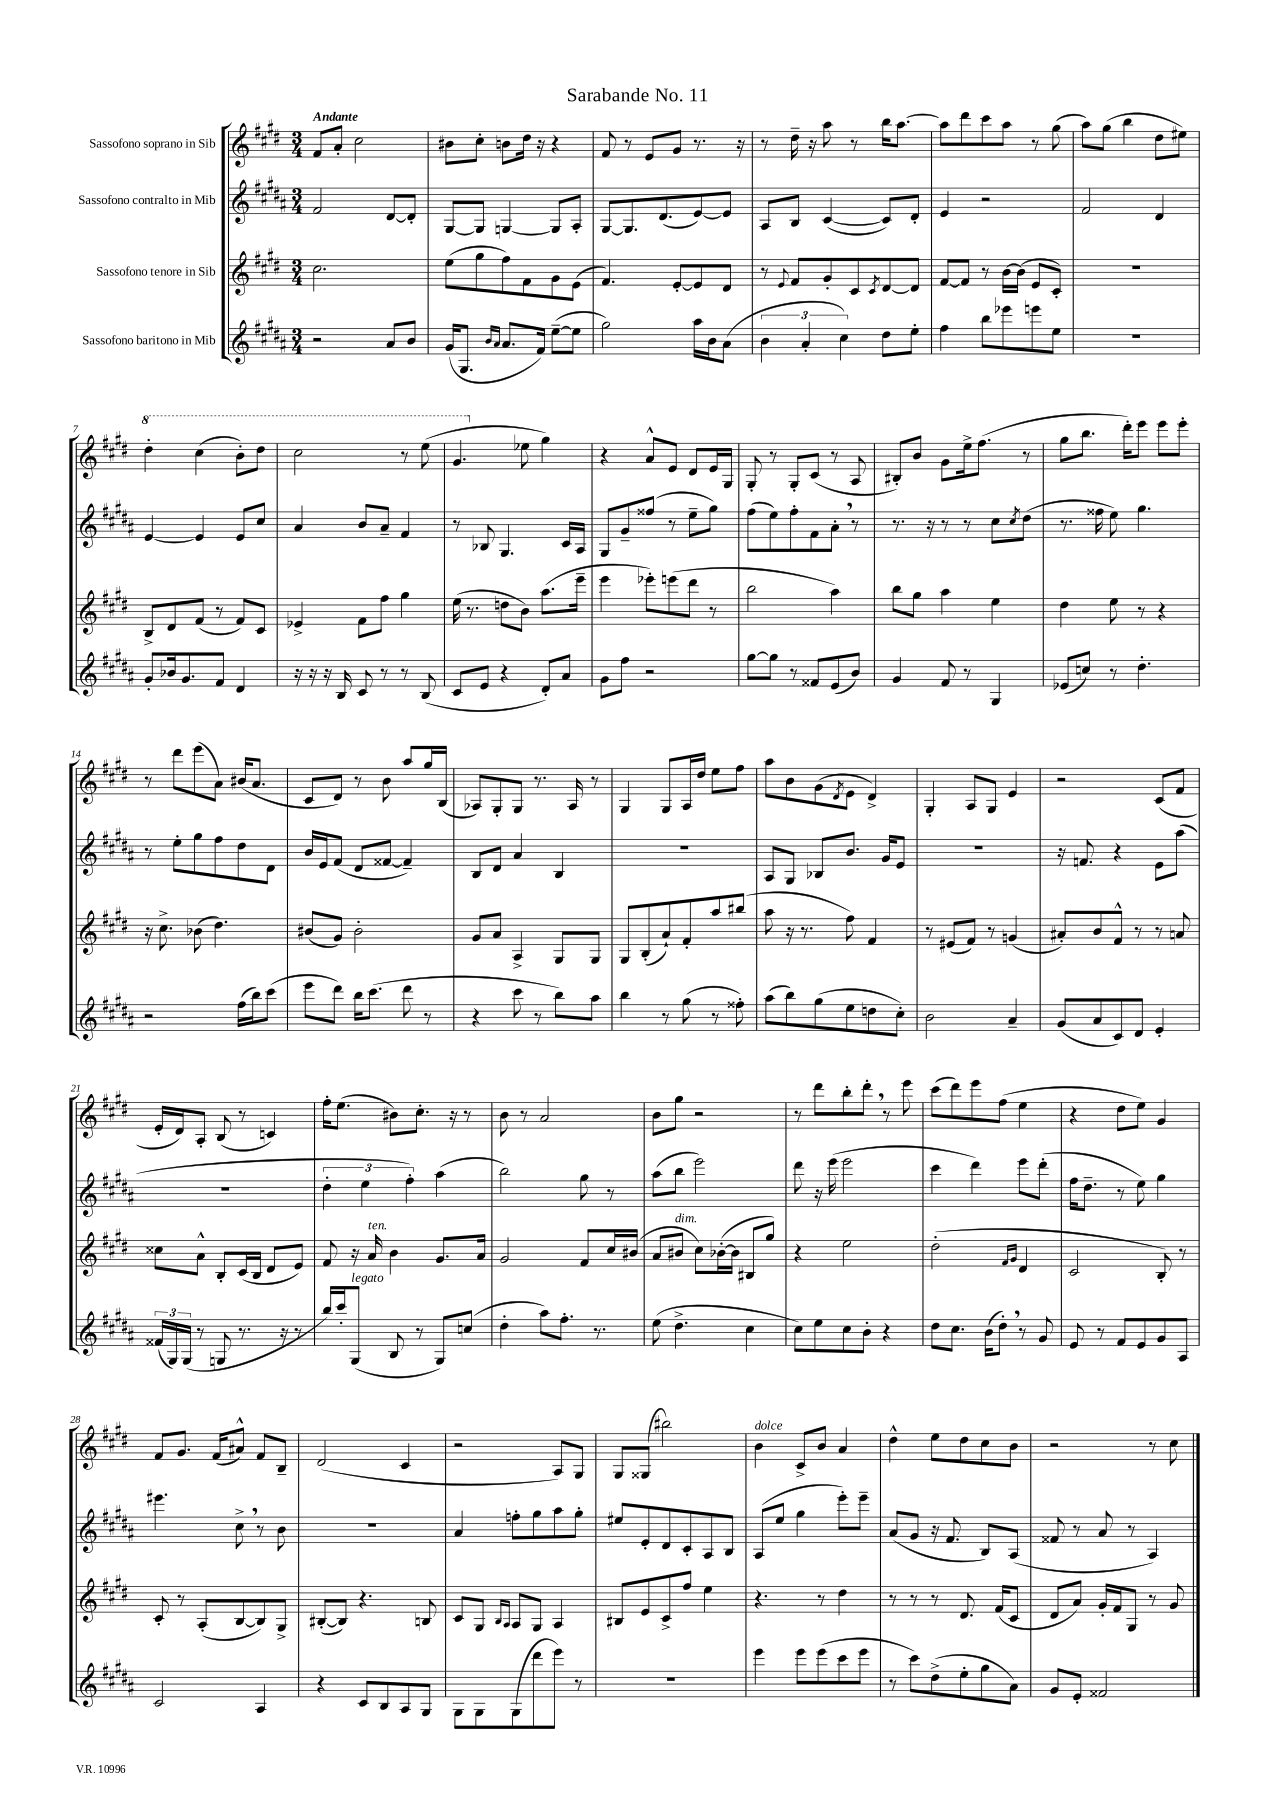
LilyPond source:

\header { title = "Sarabande No. 11" }
<<
\new StaffGroup <<
\new Staff = "s0" \with { instrumentName = "Sassofono soprano in Sib" } {
    \clef treble \key e \major \numericTimeSignature \time 3/4 \tempo "Andante"
    fis'8 a'8-. cis''2 |
    bis'8 cis''8-. b'8 dis''16 r16 r4 |
    fis'8 r8 e'8 gis'8 r8. r16 |
    r8 dis''16-- r16 a''8 r8 b''16 a''8.~ |
    a''8 dis'''8 cis'''8 a''8 r8 gis''8( |
    a''8) gis''8( b''4 dis''8 eis''8) |
    \ottava #1 dis'''4-. cis'''4( b''8-.) dis'''8 |
    cis'''2 r8 e'''8( |
    gis''4. \ottava #0 ees''8 gis''4) |
    r4 a'8-^ e'8 dis'8 e'16 gis16 |
    gis8-. r8 gis8-. cis'8( r8 a8 |
    bis8-.) b'8 gis'8 e''16-> fis''8.( r8 |
    gis''8 b''8. dis'''16-.) e'''8 e'''8 e'''8-. |
    r8 dis'''8 e'''8( a'8) bis'16( a'8. |
    cis'8 dis'8) r8 b'8 a''8 gis''16 b16( |
    aes8) gis8-. gis8 r8. aes16 r8 |
    gis4 gis8 a16 dis''16 e''8 fis''8 |
    a''8 b'8 gis'8( \acciaccatura { dis'8 } e'8 dis'4->) |
    gis4-. a8 gis8 e'4 |
    r2 cis'8( fis'8 |
    e'16-. dis'16) a8-. b8( r8 c'4) |
    fis''16-. e''8.( bis'8) cis''8.-. r16 r8 |
    b'8 r8 a'2 |
    b'8 gis''8 r2 |
    r8 dis'''8 b''8-. dis'''8-. \breathe r8 e'''8 |
    cis'''8( dis'''8) e'''8 fis''8( e''4 |
    r4 dis''8 e''8) gis'4 |
    fis'8 gis'8. fis'16( ais'8-^) fis'8 b8-- |
    dis'2( cis'4 |
    r2 a8) gis8 |
    gis8 gisis8( bis''2) |
    b'4^\markup { \italic "dolce" } cis'8-> b'8 a'4 |
    dis''4-^ e''8 dis''8 cis''8 b'8 |
    r2 r8 cis''8 \bar "|." |
}
\new Staff = "s1" \with { instrumentName = "Sassofono contralto in Mib" } {
    \clef treble \key b \major \numericTimeSignature \time 3/4
    fis'2 dis'8~ dis'8-. |
    gis8~ gis8 g4~ g8 ais8-. |
    gis8~ gis8. dis'8.( e'8~) e'8 |
    ais8 b8 cis'4~( cis'8) dis'8-. |
    e'4 r2 |
    fis'2 dis'4 |
    e'4~ e'4 e'8 cis''8 |
    ais'4 b'8 ais'8-- fis'4 |
    r8 bes8 gis4. cis'16 ais16 |
    gis8 gis'8-- fisis''8( r8 e''8-- gis''8) |
    fis''8( e''8) fis''8-. fis'8 ais'8-. \breathe r8 |
    r8. r16 r8 r8 cis''8 \acciaccatura { cis''8 } dis''8( |
    r8. fisis''16 e''8) gis''4. |
    r8 e''8-. gis''8 fis''8 dis''8 dis'8 |
    b'16 e'16 fis'8( dis'8 fisis'8~ fisis'4--) |
    b8 dis'8 ais'4 b4 |
    R2. |
    ais8 gis8 bes8 b'8. gis'16 e'8 |
    R2. |
    r16 f'8. r4 e'8 ais''8( |
    R2. |
    \tuplet 3/2 { dis''4-. e''4 fis''4-.) } ais''4( |
    b''2) gis''8 r8 |
    ais''8( b''8 e'''2) |
    dis'''8 r16 e'''16( e'''2 |
    cis'''4 dis'''4) e'''8 dis'''8-.( |
    fis''16 dis''8.-- r8 e''8) gis''4 |
    eis'''4. cis''8-> \breathe r8 b'8 |
    R2. |
    ais'4 f''8-. gis''8 ais''8 gis''8-. |
    eis''8 e'8-. dis'8 cis'8-. ais8 b8 |
    ais8( e''8 gis''4 e'''8-.) e'''8-- |
    ais'8( gis'8 r16 fis'8. b8) ais8( |
    fisis'8 r8 ais'8 r8 ais4) \bar "|." |
}
\new Staff = "s2" \with { instrumentName = "Sassofono tenore in Sib" } {
    \clef treble \key e \major \numericTimeSignature \time 3/4
    cis''2. |
    e''8( gis''8 fis''8) fis'8 gis'8 e'8( |
    fis'4.) e'8~-. e'8 dis'8 |
    r8 \appoggiatura { e'8 } fis'8 gis'8-. cis'8 \acciaccatura { cis'8 } dis'8~ dis'8 |
    fis'8~ fis'8 r8 b'16~ b'16( e'8 cis'8-.) |
    R2. |
    b8-> dis'8 fis'8( r8 fis'8) cis'8 |
    ees'4-> fis'8 fis''8 gis''4 |
    e''16( r8. d''8 b'8) a''8.( e'''16-- |
    e'''4 ees'''8-.) e'''8( dis'''8 r8 |
    b''2 a''4) |
    b''8 gis''8 a''4 e''4 |
    dis''4 e''8 r8 r4 |
    r16 cis''8.-> bes'8( dis''4.) |
    bis'8( gis'8) bis'2-. |
    gis'8 a'8 a4-> gis8 gis8 |
    gis8 b8-.( a'8-!) fis'8-. a''8 bis''8( |
    a''8 r16 r8. fis''8) fis'4 |
    r8 eis'8( fis'8) r8 g'4( |
    ais'8-.) b'8 fis'8-^ r8 r8 a'8 |
    cisis''8 a'8-^ b8-. cis'16( b16 dis'8 e'8) |
    fis'8 r16 a'16^\markup { \italic "ten." } b'4 gis'8. a'16 |
    gis'2 fis'8 cis''16 bis'16( |
    a'8 bis'8^\markup { \italic "dim." } cis''8) bes'16~-.( bes'16 bis8 gis''8) |
    r4 e''2 |
    dis''2-.( \grace { fis'16 gis'16 } dis'4 |
    cis'2 b8-.) r8 |
    cis'8-. r8 a8-.( b8~ b8) gis8-> |
    bis8~-.( bis8) r4. b8 |
    cis'8 gis8 \grace { b16 a16 } a8 gis8 a4 |
    bis8 e'8 cis'8-> fis''8 e''4 |
    r4. r8 dis''4 |
    r8 r8 r8 dis'8. fis'16( cis'8 |
    dis'8 a'8) gis'16-. fis'16 gis8 r8 gis'8 \bar "|." |
}
\new Staff = "s3" \with { instrumentName = "Sassofono baritono in Mib" } {
    \clef treble \key b \major \numericTimeSignature \time 3/4
    r2 ais'8 b'8 |
    gis'16( gis8. \grace { b'16 ais'16 } ais'8. fis'16) e''8~--( e''8 |
    gis''2) ais''16 b'16 ais'8( |
    \tuplet 3/2 { b'4 ais'4-. cis''4) } dis''8 e''8-. |
    fis''4 b''8 ees'''8 e'''8 e''8 |
    R2. |
    gis'8-. bes'16 gis'8. fis'8 dis'4 |
    r16 r16 r16 b16 cis'8 r8 r8 b8( |
    cis'8 e'8 r4 dis'8-.) ais'8 |
    gis'8 fis''8 r2 |
    gis''8~ gis''8 r8 fisis'8 e'8( b'8) |
    gis'4 fis'8 r8 gis4 |
    ees'8( c''8) r8 dis''4.-. |
    r2 fis''16( b''16) cis'''8( |
    e'''8 dis'''8) b''16 cis'''8.( dis'''8 r8 |
    r4 cis'''8 r8 b''8) ais''8 |
    b''4 r8 gis''8( r8 fisis''8-.) |
    ais''8( b''8) gis''8( e''8 d''8 cis''8-.) |
    b'2 ais'4-- |
    gis'8( ais'8 cis'8) dis'8 e'4-. |
    \tuplet 3/2 { fisis'16( gis16) gis16( } r8 g8 r8. r16 r8 |
    b''16) cis'''16-. gis8^\markup { \italic "legato" }( b8 r8 gis8) c''8( |
    dis''4-. ais''8) fis''8.-. r8. |
    e''8( dis''4.-> cis''4 |
    cis''8) e''8 cis''8 b'8-. r4 |
    dis''8 cis''8. b'16( dis''8-.) \breathe r8 gis'8 |
    e'8 r8 fis'8 e'8 gis'8 ais8 |
    cis'2 ais4 |
    r4 cis'8 b8 ais8 gis8 |
    gis8 gis8 gis8( dis'''8 e'''8) r8 |
    R2. |
    e'''4 e'''8 e'''8( cis'''8 e'''8 |
    r8 cis'''8) dis''8->( e''8-. gis''8 ais'8) |
    gis'8 e'8-. fisis'2 \bar "|." |
}
>>
>>
